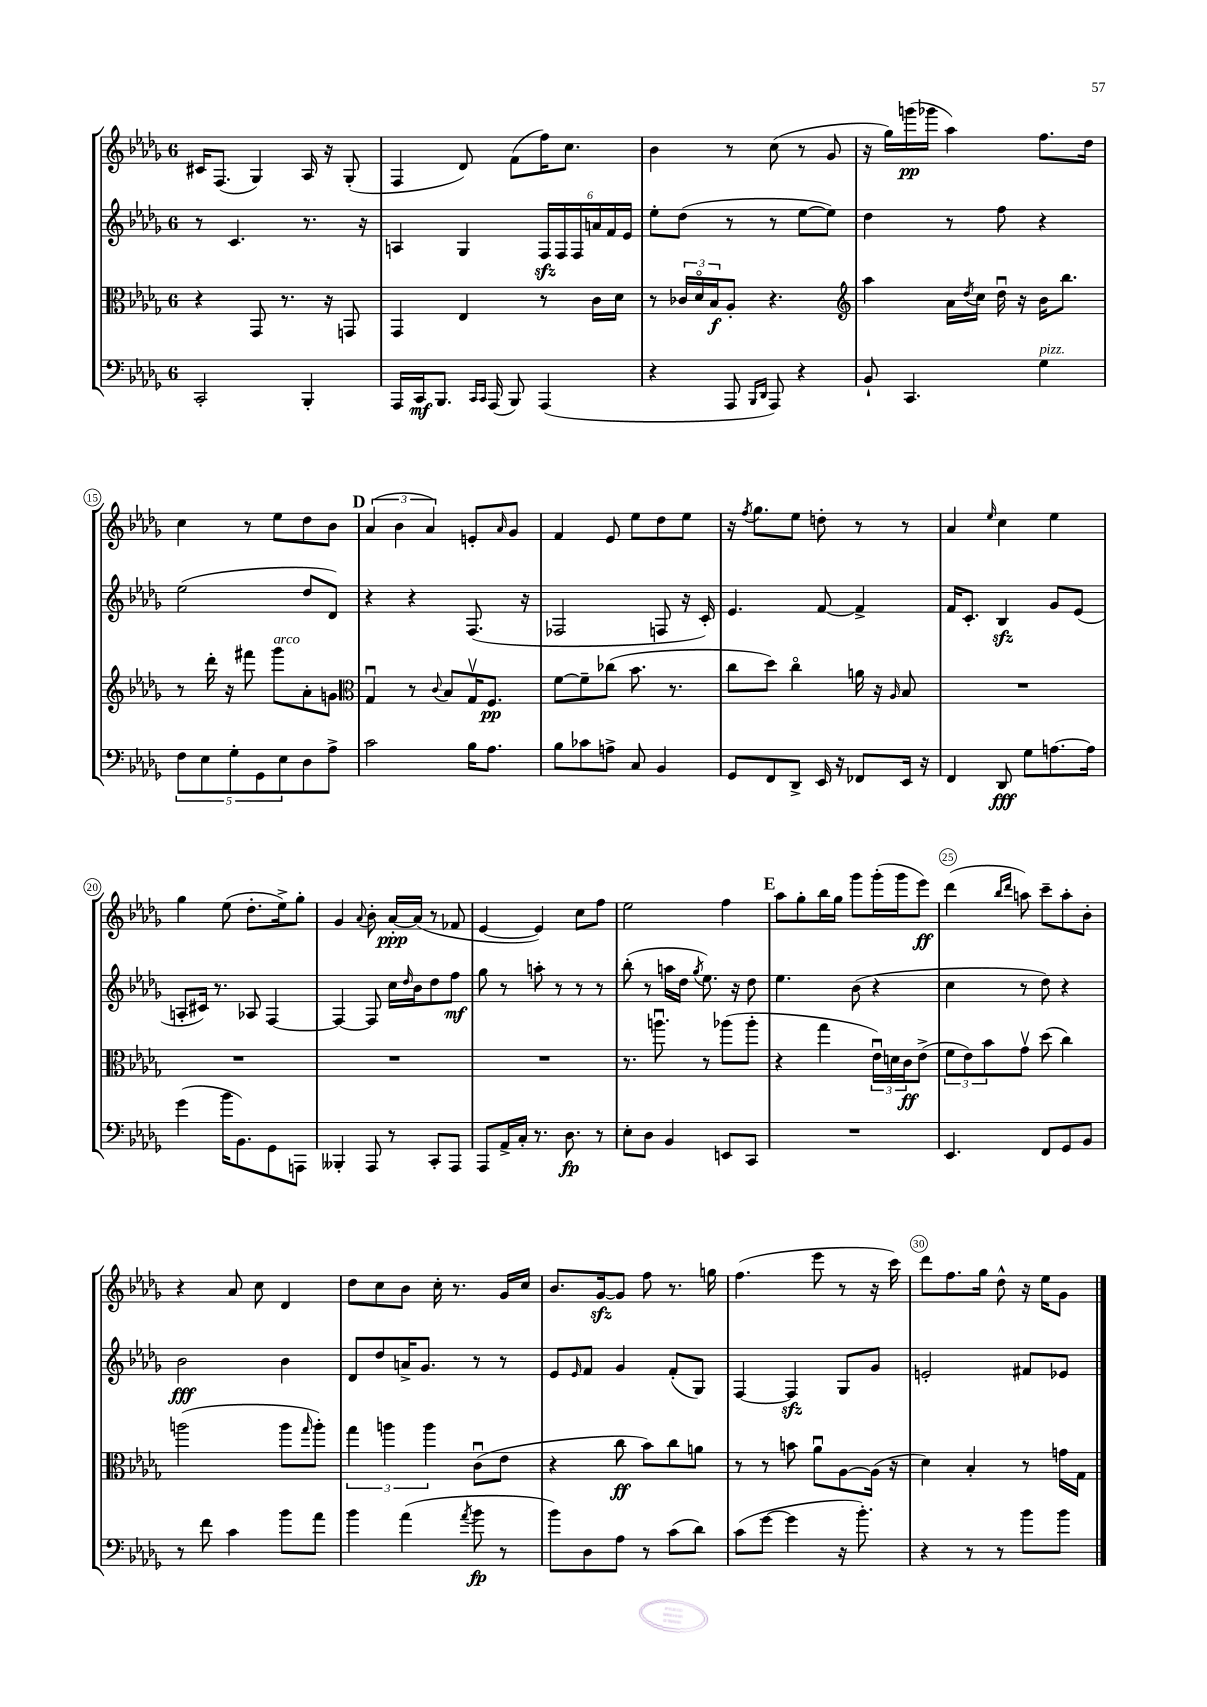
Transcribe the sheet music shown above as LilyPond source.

<<
\new StaffGroup <<
\new Staff = "s0" {
    \clef treble \key des \major \once \override Staff.TimeSignature.style = #'single-digit \time 6/8
    cis'16 f8.( ges4) aes16 r16 ges8-.( |
    f4 des'8) f'8( f''16) c''8. |
    bes'4 r8 c''8( r8 ges'8 |
    r16 ges''16) g'''16\pp( ges'''16 aes''4) f''8. des''16 |
    c''4 r8 ees''8 des''8 bes'8 |
    \mark \markup { \bold "D" } \tuplet 3/2 { aes'4( bes'4 aes'4) } e'8-. \grace { aes'16 } ges'8 |
    f'4 ees'8 ees''8 des''8 ees''8 |
    r16 \acciaccatura { f''8 } ges''8. ees''8 d''8-. r8 r8 |
    aes'4 \grace { ees''16 } c''4 ees''4 |
    ges''4 ees''8( des''8.-. ees''16->) ges''8-. |
    ges'4 \appoggiatura { aes'8 } bes'8-. aes'16~-.\ppp aes'16( r8 fes'8 |
    ees'4~ ees'4) c''8 f''8 |
    ees''2 f''4 |
    \mark \markup { \bold "E" } aes''8 ges''8-. bes''16 ges''16 ges'''8 ges'''16-.( ges'''16 ees'''8\ff) |
    des'''4( \grace { bes''16 des'''16 } a''8) c'''8-- a''8-. bes'8-. |
    r4 aes'8 c''8 des'4 |
    des''8 c''8 bes'8 c''16-. r8. ges'16 c''16 |
    bes'8. ges'16~\sfz ges'8 f''8 r8. g''16 |
    f''4.( ees'''8 r8 r16 c'''16) |
    des'''8 f''8. ges''16 des''8-^ r16 ees''16 ges'8 \bar "|." |
}
\new Staff = "s1" {
    \clef treble \key des \major \once \override Staff.TimeSignature.style = #'single-digit \time 6/8
    r8 c'4. r8. r16 |
    a4 ges4 \tuplet 6/4 { f16\sfz f16 f16 a'16 f'16 ees'16 } |
    ees''8-. des''8( r8 r8 ees''8~ ees''8) |
    des''4 r8 f''8 r4 |
    ees''2( des''8 des'8) |
    \mark \markup { \bold "D" } r4 r4 f8.( r16 |
    fes2 f8 r16 c'16-.) |
    ees'4. f'8~ f'4-> |
    f'16 c'8.-. bes4\sfz ges'8 ees'8( |
    a8-. cis'16) r8. aes8 f4~ |
    f4~ f8 c''16 \grace { des''16 } bes'16 des''8 f''8\mf |
    ges''8 r8 a''8-. r8 r8 r8 |
    bes''8-.( r8 a''16 des''16 \acciaccatura { ges''8 } ees''8.) r16 des''8 |
    \mark \markup { \bold "E" } ees''4. bes'8( r4 |
    c''4 r8 des''8) r4 |
    bes'2\fff bes'4 |
    des'8 des''8 a'16-> ges'8. r8 r8 |
    ees'8 \grace { ees'16 } f'8 ges'4 f'8-.( ges8) |
    f4~ f4\sfz ges8 ges'8 |
    e'2-. fis'8 ees'8 \bar "|." |
}
\new Staff = "s2" {
    \clef alto \key des \major \once \override Staff.TimeSignature.style = #'single-digit \time 6/8
    r4 ges,8 r8. r16 g,8 |
    ges,4 ees4 r8 c'16 des'16 |
    r8 \tuplet 3/2 { ces'16 des'16\flageolet bes16\f } aes8-. r4. |
    \clef treble aes''4 aes'16 \acciaccatura { des''8 } c''16 des''16\downbow r16 bes'16 bes''8. |
    r8 des'''16-. r16 fis'''8 ges'''8^\markup { \italic "arco" } aes'8-. g'8 |
    \mark \markup { \bold "D" } \clef alto ges4\downbow r8 \appoggiatura { c'8 } bes8 ges16\upbow f8.\pp |
    f'8~ f'8-- ces''8( bes'8. r8. |
    c''8 des''8) c''4\flageolet a'16 r16 \grace { aes16 } bes8 |
    R2. |
    R2. |
    R2. |
    R2. |
    r8. a''8.\downbow r8 aes''8( aes''8-. |
    \mark \markup { \bold "E" } r4 ges''4 \tuplet 3/2 { ees'16\downbow) d'16 c'16\ff } ees'8->( |
    \tuplet 3/2 { f'8 ees'8) bes'8 } ges'8\upbow des''8( c''4) |
    a''2( a''8 \grace { ges''16 } a''8-.) |
    \tuplet 3/2 { ges''4 a''4 a''4 } c'8\downbow( ees'8 |
    r4 c''8\ff bes'8) c''8 a'8 |
    r8 r8 b'8 aes'8\downbow aes8~ aes16( r16 |
    des'4) bes4-. r8 g'16 ges16 \bar "|." |
}
\new Staff = "s3" {
    \clef bass \key des \major \once \override Staff.TimeSignature.style = #'single-digit \time 6/8
    c,2-. bes,,4-. |
    aes,,16 c,16\mf bes,,8. \grace { c,16 c,16 } aes,,16( bes,,8) aes,,4( |
    r4 aes,,8 \grace { bes,,16 des,16 } aes,,8) r4 |
    bes,8-! c,4. ges4^\markup { \italic "pizz." } |
    \tuplet 5/4 { f8 ees8 ges8-. ges,8 ees8 } des8 aes8-> |
    \mark \markup { \bold "D" } c'2 bes16 aes8. |
    bes8 ces'8 a8-> c8 bes,4 |
    ges,8 f,8 des,8-> ees,16 r16 fes,8 ees,16 r16 |
    f,4 des,8\fff ges8 a8.~ a16 |
    ges'4( bes'16 bes,8.) ges,8 a,,8 |
    beses,,4-. aes,,8 r8 c,8-. aes,,8 |
    aes,,8 aes,16-> c16-. r8. des8.\fp r8 |
    ees8-. des8 bes,4 e,8 c,8 |
    \mark \markup { \bold "E" } R2. |
    ees,4. f,8 ges,8 bes,8 |
    r8 f'8 c'4 bes'8 aes'8 |
    bes'4 aes'4( \acciaccatura { aes'8 } bes'8\fp r8 |
    bes'8) des8 aes8 r8 c'8( des'8) |
    c'8( ges'8~ ges'4 r16 bes'8.-.) |
    r4 r8 r8 bes'8 bes'8 \bar "|." |
}
>>
>>
\layout { \context { \Score currentBarNumber = #11 \override BarNumber.break-visibility = ##(#f #t #t) barNumberVisibility = #(every-nth-bar-number-visible 5) \override BarNumber.stencil = #(make-stencil-circler 0.1 0.3 ly:text-interface::print) } }
